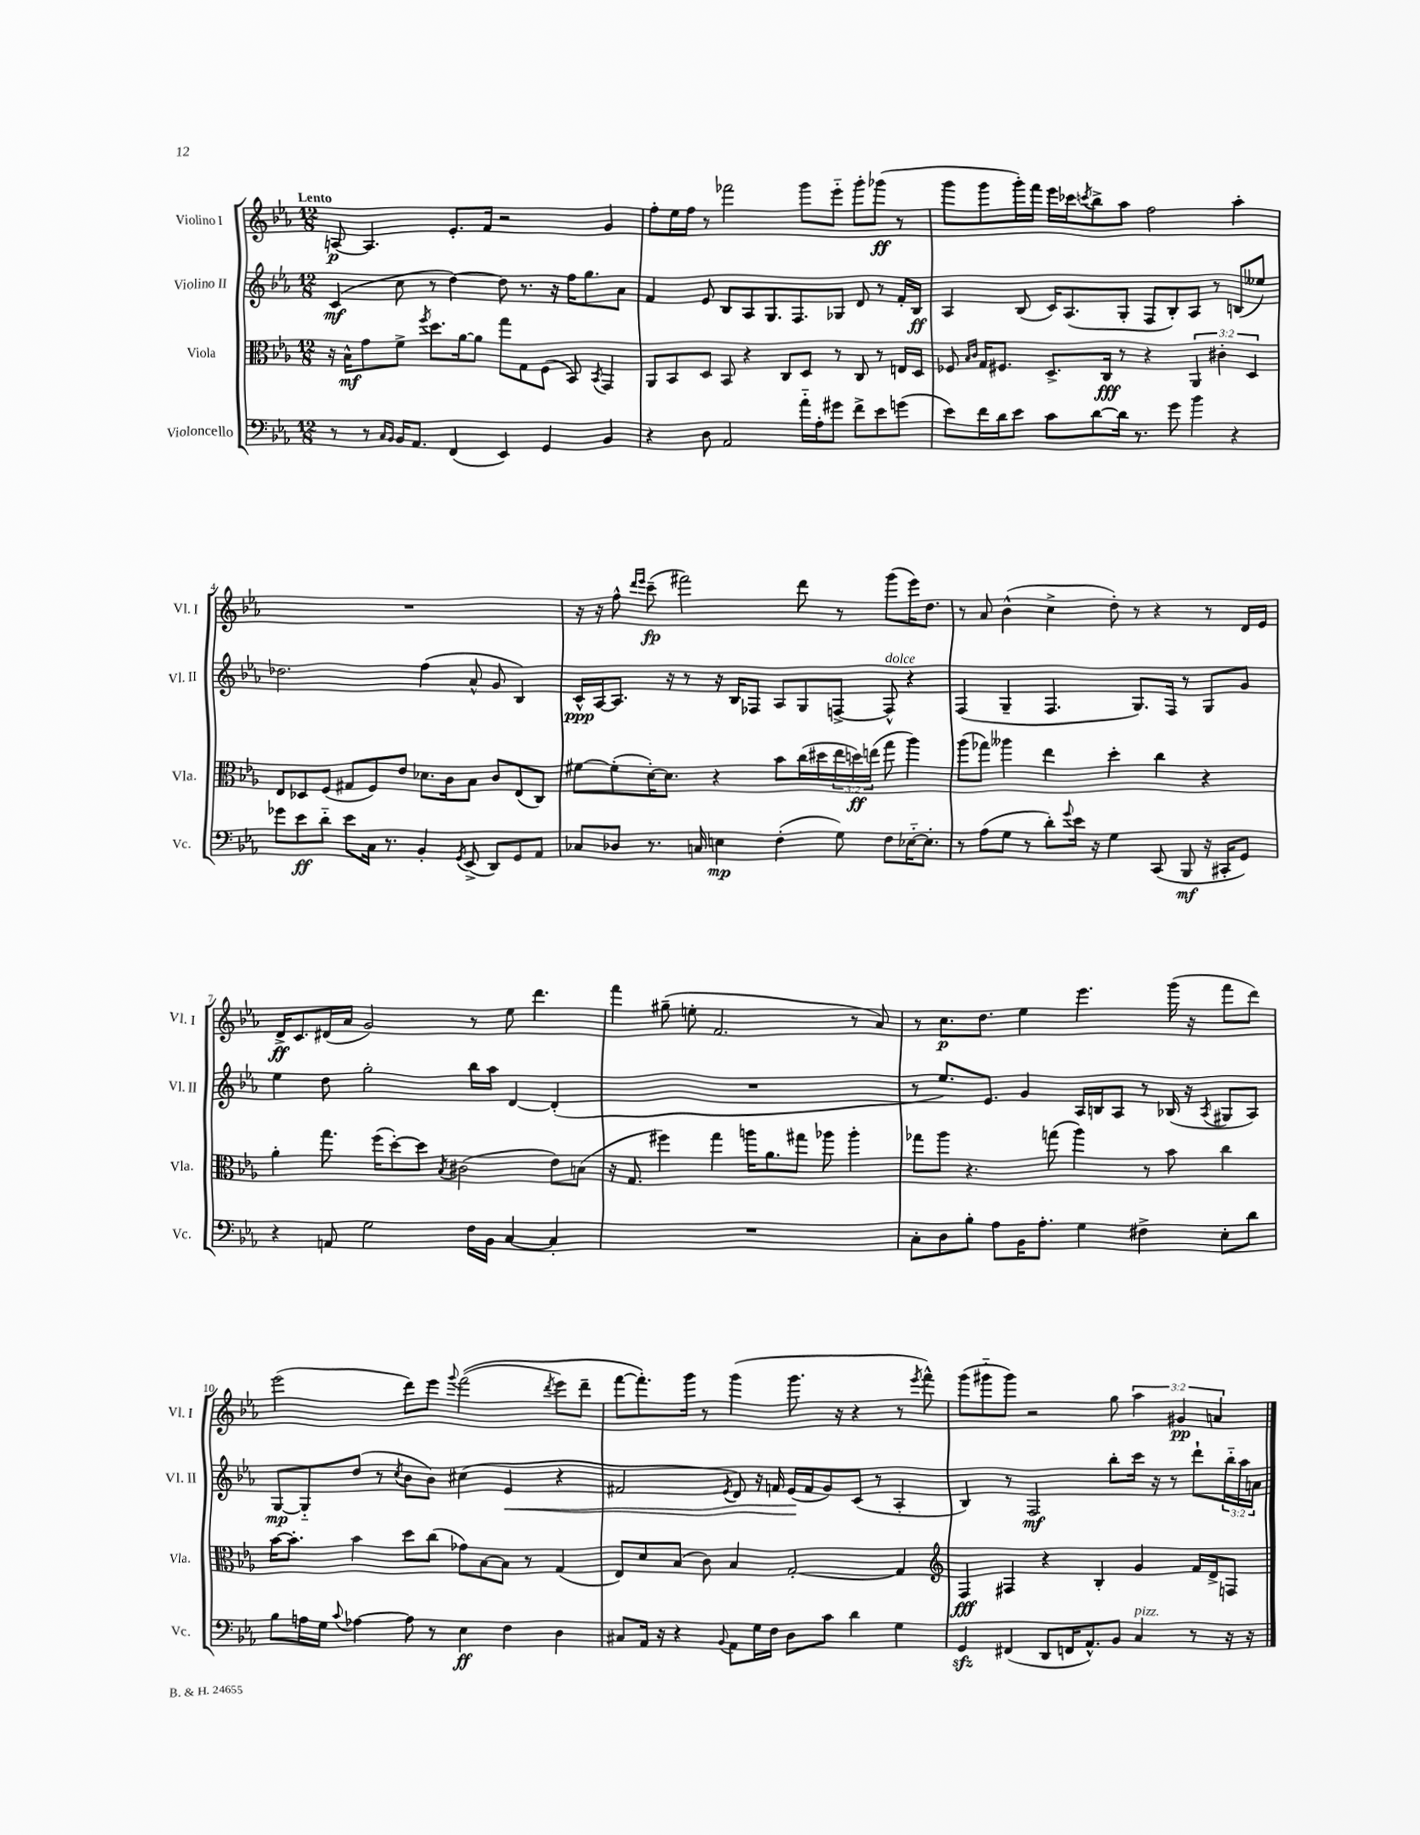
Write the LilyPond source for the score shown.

<<
\new StaffGroup <<
\new Staff = "s0" \with { instrumentName = "Violino I" shortInstrumentName = "Vl. I" } {
    \clef treble \key ees \major \numericTimeSignature \time 12/8 \override Staff.TupletNumber.text = #tuplet-number::calc-fraction-text \tempo "Lento"
    a8~\p a4. ees'8.-. f'16 r2 g'4 |
    f''8-. ees''16 f''16 r8 fes'''2 g'''8 ees'''8-_ g'''8-. ges'''8\ff( r8 |
    g'''8 g'''8 g'''16-.) f'''16 ees'''16 ces'''16 \acciaccatura { c'''8 } bes''8-> aes''8 f''2 aes''4-. |
    R1. |
    r16 r16 f''8-^ \grace { d'''16 ees'''16 } c'''8--\fp( fis'''2) d'''8 r8 g'''8( ees'''16) d''8. |
    r8 aes'8 bes'4-^( c''4-> d''8-.) r8 r4 r8 d'16 ees'16 |
    d'16->\ff c'8. dis'16( aes'16 g'2) r8 ees''8 d'''4. |
    f'''4 gis''8--( e''8-. f'2. r8 aes'8) |
    r8 c''8.\p d''8. ees''4 ees'''4. g'''16( r16 f'''8 d'''8) |
    ees'''2( d'''8) ees'''8 \appoggiatura { g'''8 } f'''2(\( \acciaccatura { d'''8 } ees'''8) d'''8-- |
    f'''8~ f'''8.-.\) g'''16 r8 g'''4( g'''8. r16 r4 r8 \acciaccatura { ees'''8 } f'''8-^) |
    g'''8( gis'''8-_ gis'''8) r2 g''8 \tuplet 3/2 { aes''4 gis'4\pp a'4 } \bar "|." |
}
\new Staff = "s1" \with { instrumentName = "Violino II" shortInstrumentName = "Vl. II" } {
    \clef treble \key ees \major \numericTimeSignature \time 12/8 \override Staff.TupletNumber.text = #tuplet-number::calc-fraction-text
    c'4\mf( c''8 r8 d''4~) d''8 r8. r16 f''16 g''8. aes'8 |
    f'4 ees'8 bes8 aes8 g8. f8. ges8 d'8 r8 f'16-. bes16\ff |
    aes4 bes8( c'16) aes8.( g8-. f8 bes8-.) aes8 r8 b8( eeses''8) |
    des''2. f''4( aes'8-^ g'8 bes4) |
    c'16-^\ppp aes16~ aes8. r16 r8 r16 bes16 fes8 aes8 g8 f8~-> f8-^^\markup { \italic "dolce" } r4 |
    f4( g4-- f4. g8.) f16 r8 g8 g'8 |
    ees''4 d''8 g''2-. bes''16 aes''16 d'4~ d'4-.( |
    R1. |
    r8 ees''8.) ees'8. g'4 aes16 b16 aes8 r8 bes16( r16 \acciaccatura { aes8 } gis8 aes8) |
    g8~\mp g8-_ d''8( r8 \acciaccatura { c''8 } bes'8 bes'8) cis''4( ees'4\< r4 |
    fis'2 \acciaccatura { ees'8 } d'8) r16 f'16 ees'16\!( f'16 g'8) c'8( r8 aes4-. |
    bes4) r8 f2\mf bes''8-. c'''16 r16 r8 d'''8-! \tuplet 3/2 { bes''16-_ aes''16 a'16 } \bar "|." |
}
\new Staff = "s2" \with { instrumentName = "Viola" shortInstrumentName = "Vla." } {
    \clef alto \key ees \major \numericTimeSignature \time 12/8 \override Staff.TupletNumber.text = #tuplet-number::calc-fraction-text
    r16 bes16-^\mf g'8 f'8-> \acciaccatura { f''8 } d''8. aes'16~ aes'8 g''8 g8 f8( bes,8) \acciaccatura { bes,8 } g,4 |
    aes,8 bes,8 d8 bes,8 r4 c8 d8 r8 c8 r8 e16 d16 |
    fes8 \grace { bes16 c'16 } g16 fis8. d8.-> c16\fff r8 r4 \tuplet 3/2 { aes,4 cis'4-. d4 } |
    ees8 des8 f8( gis8 f8) ees'8 des'8. c'16 bes8 c'8 ees8( c8) |
    fis'8~ fis'8-.( d'16~-.) d'8. r4 bes'8 c''16( dis''16 \tuplet 3/2 { ees''16 d''16\ff) e''16( } g''8 aes''4) |
    aes''8( ges''8) aeses''4 ees''4 d''4-. c''4 r4 |
    aes'4-. g''8. f''16( d''8~-.) d''8 \acciaccatura { bes8 } cis'2( ees'8) b8( |
    r16 g8. fis''4) g''4 a''16 aes'8. gis''8 aes''8 aes''4-. |
    ges''8 aes''8 r4. g''8( aes''4) r8 bes'8 c''4 |
    bes'16~ bes'8.-. bes'4 d''8 c''8( ges'8) bes8~ bes8 r8 g4( |
    ees8) d'8 bes8( c'8) bes4 g2~-. g4 |
    \clef treble f4\fff fis4 r4 bes4-. g'4 f'16 d'16-> f8 \bar "|." |
}
\new Staff = "s3" \with { instrumentName = "Violoncello" shortInstrumentName = "Vc." } {
    \clef bass \key ees \major \numericTimeSignature \time 12/8
    r8 r8 \grace { c16 bes,16 } bes,16 aes,8. f,4( ees,4) g,4 bes,4 |
    r4 d8 aes,2 aes'16-_ aes16-. gis'8 f'8-> ees'8 g'8( |
    ees'8) f'16 d'16 ees'8 c'8 d'8~ d'16 r8. g'8 bes'4 r4 |
    ges'8 ees'8\ff d'8-_ ees'8 c16 r8. bes,4-. \acciaccatura { g,8 } ees,8->( d,8) g,8 aes,8 |
    ces8 des8 r8. c16 e4\mp f4-.( g8) f8 ees16~-_ ees8.-. |
    r8 aes8( g8 r8 d'8-.) \appoggiatura { g'8 } ees'16 r16 g4 c,8( bes,,8\mf r16 cis,16-. g,8) |
    r4 a,8 g2 f16 bes,16 c4~ c4-. |
    R1. |
    c8-. d8 bes8-. aes8 bes,16 aes8.-. g4 fis4-> ees8-. d'8 |
    bes8 a16 g16 \appoggiatura { c'8 } aes4~ aes8 r8 ees4\ff f4 d4 |
    cis8 aes,16 r16 r4 \appoggiatura { bes,8 } aes,8 g16 f16 d8 c'8 d'4 g4 |
    g,4\sfz fis,4( d,8 f,16 aes,8.-^) bes,8 c4^\markup { \italic "pizz." } r8 r16 r16 \bar "|." |
}
>>
>>
